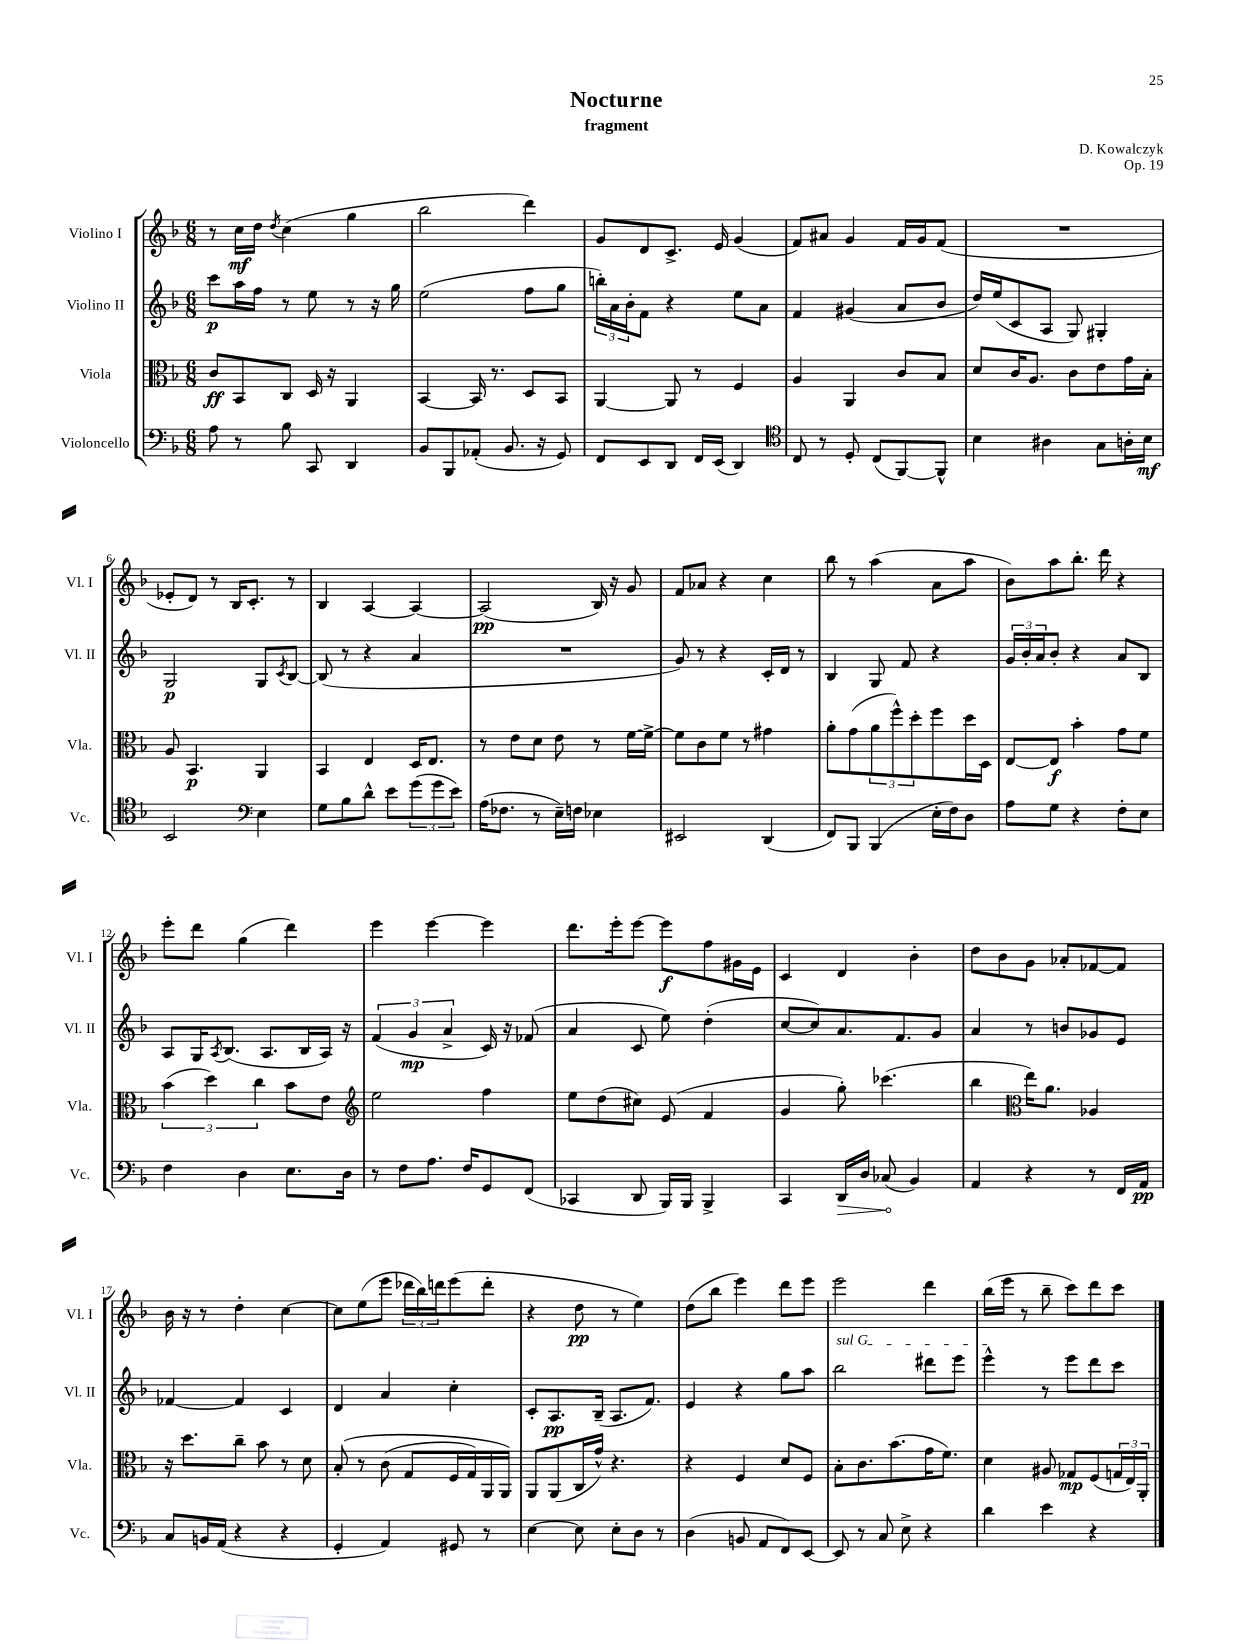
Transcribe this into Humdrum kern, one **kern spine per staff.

**kern	**kern	**kern	**kern
*staff4	*staff3	*staff2	*staff1
*clefF4	*clefC3	*clefG2	*clefG2
*k[b-]	*k[b-]	*k[b-]	*k[b-]
*M6/8	*M6/8	*M6/8	*M6/8
8A	8c	8ccc	8r
8r	8BB-	16aa	16cc
.	.	16ff	16dd
.	.	.	8qdd
8B-	8C	8r	(4cc
8CC	16D	8ee	.
.	16r	.	.
4DD	4AA	8r	4gg
.	.	16r	.
.	.	16gg	.
=	=	=	=
8BB-	[4BB-	(2ee	2bb-
8BBB-	.	.	.
(8AA-'	16BB-]	.	.
.	8.r	.	.
8.BB-	.	.	.
.	8D	8ff	4ddd)
16r	.	.	.
8GG)	8BB-	8gg	.
=	=	=	=
8FF	[4AA	24bb')	8g
.	.	24a	.
.	.	24b-'	.
8EE	.	8f	8d
8DD	8AA]	4r	8.c^
16FF	8r	.	.
(16EE	.	.	16e
4DD)	4F	8ee	(4g
.	.	8a	.
=	=	=	=
*clefC4	*	*	*
8C	4A	4f	8f)
8r	.	.	8a#
8D'	4AA	(4g#	4g
(8C	.	.	.
[8FF)	8c	8a	16f
.	.	.	16g
8FF^^]	8B-	8b-	(8f
=	=	=	=
4B-	8d	16dd)	2.r
.	.	(16ee	.
.	16c	8c	.
.	8.A	.	.
4A#	.	8A	.
.	8c	8G)	.
8G	8e	4G#'	.
16A'	16g	.	.
16B-	16B-'	.	.
=	=	=	=
2BB-	8A	2G	8e-'
.	4.BB-	.	8d)
.	.	.	8r
.	.	.	16B-
.	.	.	8.c'
*clefF4	*	*	*
4E	4AA	8G	.
.	.	8qc	.
.	.	[8B-	8r
=	=	=	=
8G	4BB-	(8B-]	4B-
8B-	.	8r	.
8d^^	4E	4r	[4A
8e	.	.	.
(12g	16D	4a	4A_
.	8.E	.	.
12g	.	.	.
12e)	.	.	.
=	=	=	=
(16A	8r	2.r	(2A]
8.F-	.	.	.
.	8e	.	.
8r	8d	.	.
16E~)	8e	.	.
16F	.	.	.
4E-	8r	.	16B-)
.	.	.	16r
.	[16f	.	8g
.	16f^_	.	.
=	=	=	=
2EE#	8f]	8g)	8f
.	8c	8r	8a-
.	8f	4r	4r
.	8r	.	.
(4DD	4g#	16c'	4cc
.	.	16d	.
.	.	8r	.
=	=	=	=
8FF)	8a'	4B-	8bb-
8BBB-	(8g	.	8r
(4BBB-	12a	8G	(4aa
.	12ff^^)	.	.
.	.	8f	.
.	12dd'	.	.
16E'	8ff	4r	8a
16F)	.	.	.
8D	16dd	.	8aa
.	16D	.	.
=	=	=	=
8A	[8E	24g	8b-)
.	.	24b-'	.
.	.	24a	.
8G	8E]	8b-'	8aa
4r	4b-'	4r	8.bb-'
.	.	.	16ddd
8F'	8g	8a	4r
8E	8f	8B-	.
=	=	=	=
4F	(6b-	8A	8eee'
.	.	16G	8ddd
.	6dd)	.	.
.	.	8qA	.
.	.	(8.B-	.
4D	.	.	(4gg
.	6cc	.	.
.	.	8.A	.
8.E	8b-	.	4ddd)
.	.	16B-	.
.	8e	16A)	.
16D	.	16r	.
=	=	=	=
*	*clefG2	*	*
8r	2ee	(6f	4eee
8F	.	.	.
.	.	6g	.
8.A	.	.	[4eee
.	.	6a^	.
16F	.	.	.
8GG	4ff	16c)	4eee]
.	.	16r	.
(8FF	.	(8f-	.
=	=	=	=
4CC-	8ee	4a	8.ddd
.	(8dd	.	.
.	.	.	16eee'
8DD	8cc#)	8c	[8eee
16BBB-)	(8e	8ee)	8eee]
16BBB-	.	.	.
4BBB-^	4f	(4dd'	8ff
.	.	.	16g#
.	.	.	16e
=	=	=	=
4CC	4g	[8cc	4c
.	.	8cc])	.
16DD	8gg')	8.a	4d
16D	.	.	.
(8C-	(4.ccc-	.	.
.	.	8.f	.
4BB-)	.	.	4b-'
.	.	8g	.
=	=	=	=
4AA	4bb-	4a	8dd
.	.	.	8b-
*	*clefC3	*	*
4r	16ee)	8r	8g
.	8.a	.	.
.	.	8b	8a-'
8r	4A-	8g-	[8f-
16FF	.	8e	8f-]
16AA	.	.	.
=	=	=	=
8C	16r	[4f-	16b-
.	8.dd	.	16r
16BB	.	.	8r
(16AA	.	.	.
4r	8cc~	4f-]	4dd'
.	8b-	.	.
4r	8r	4c	[4cc
.	8d	.	.
=	=	=	=
4GG'	&(8B-'	4d	8cc]
.	8r	.	(8ee
4AA)	(8c	4a	8eee
.	8G	.	24ddd-
.	.	.	24bb-)
.	.	.	24ddd
8GG#	16F	4cc'	(8eee
.	16G)	.	.
8r	16AA	.	8ddd'
.	16AA&)	.	.
=	=	=	=
[4E	8AA	8c'	4r
.	(8AA	8.A	.
8E]	16C	.	8dd
.	16g^^)	(16B-~	.
8E'	4.r	8.A	8r
8D	.	.	4ee)
.	.	8.f)	.
8r	.	.	.
=	=	=	=
(4D	4r	4e	(8dd
.	.	.	8bb-
8BB	4F	4r	4eee)
8AA	.	.	.
8FF)	8d	8gg	8ddd
[8EE	8F	8aa	8eee
=	=	=	=
8EE]	8B-'	2bb-	2eee
8r	8.c	.	.
8C	.	.	.
.	(8.b-	.	.
8E^	.	.	.
4r	16g	8ddd#	4ddd
.	8.f)	.	.
.	.	8eee	.
=	=	=	=
4d	4d	4eee^^	(16bb-
.	.	.	16eee
.	.	.	8r
4e	8A#	8r	8bb-~
.	8G-	8eee	8ccc)
4r	(8F	8ddd	8ddd
.	24G	8ccc	8ccc
.	24E)	.	.
.	24AA'	.	.
==	==	==	==
*-	*-	*-	*-
